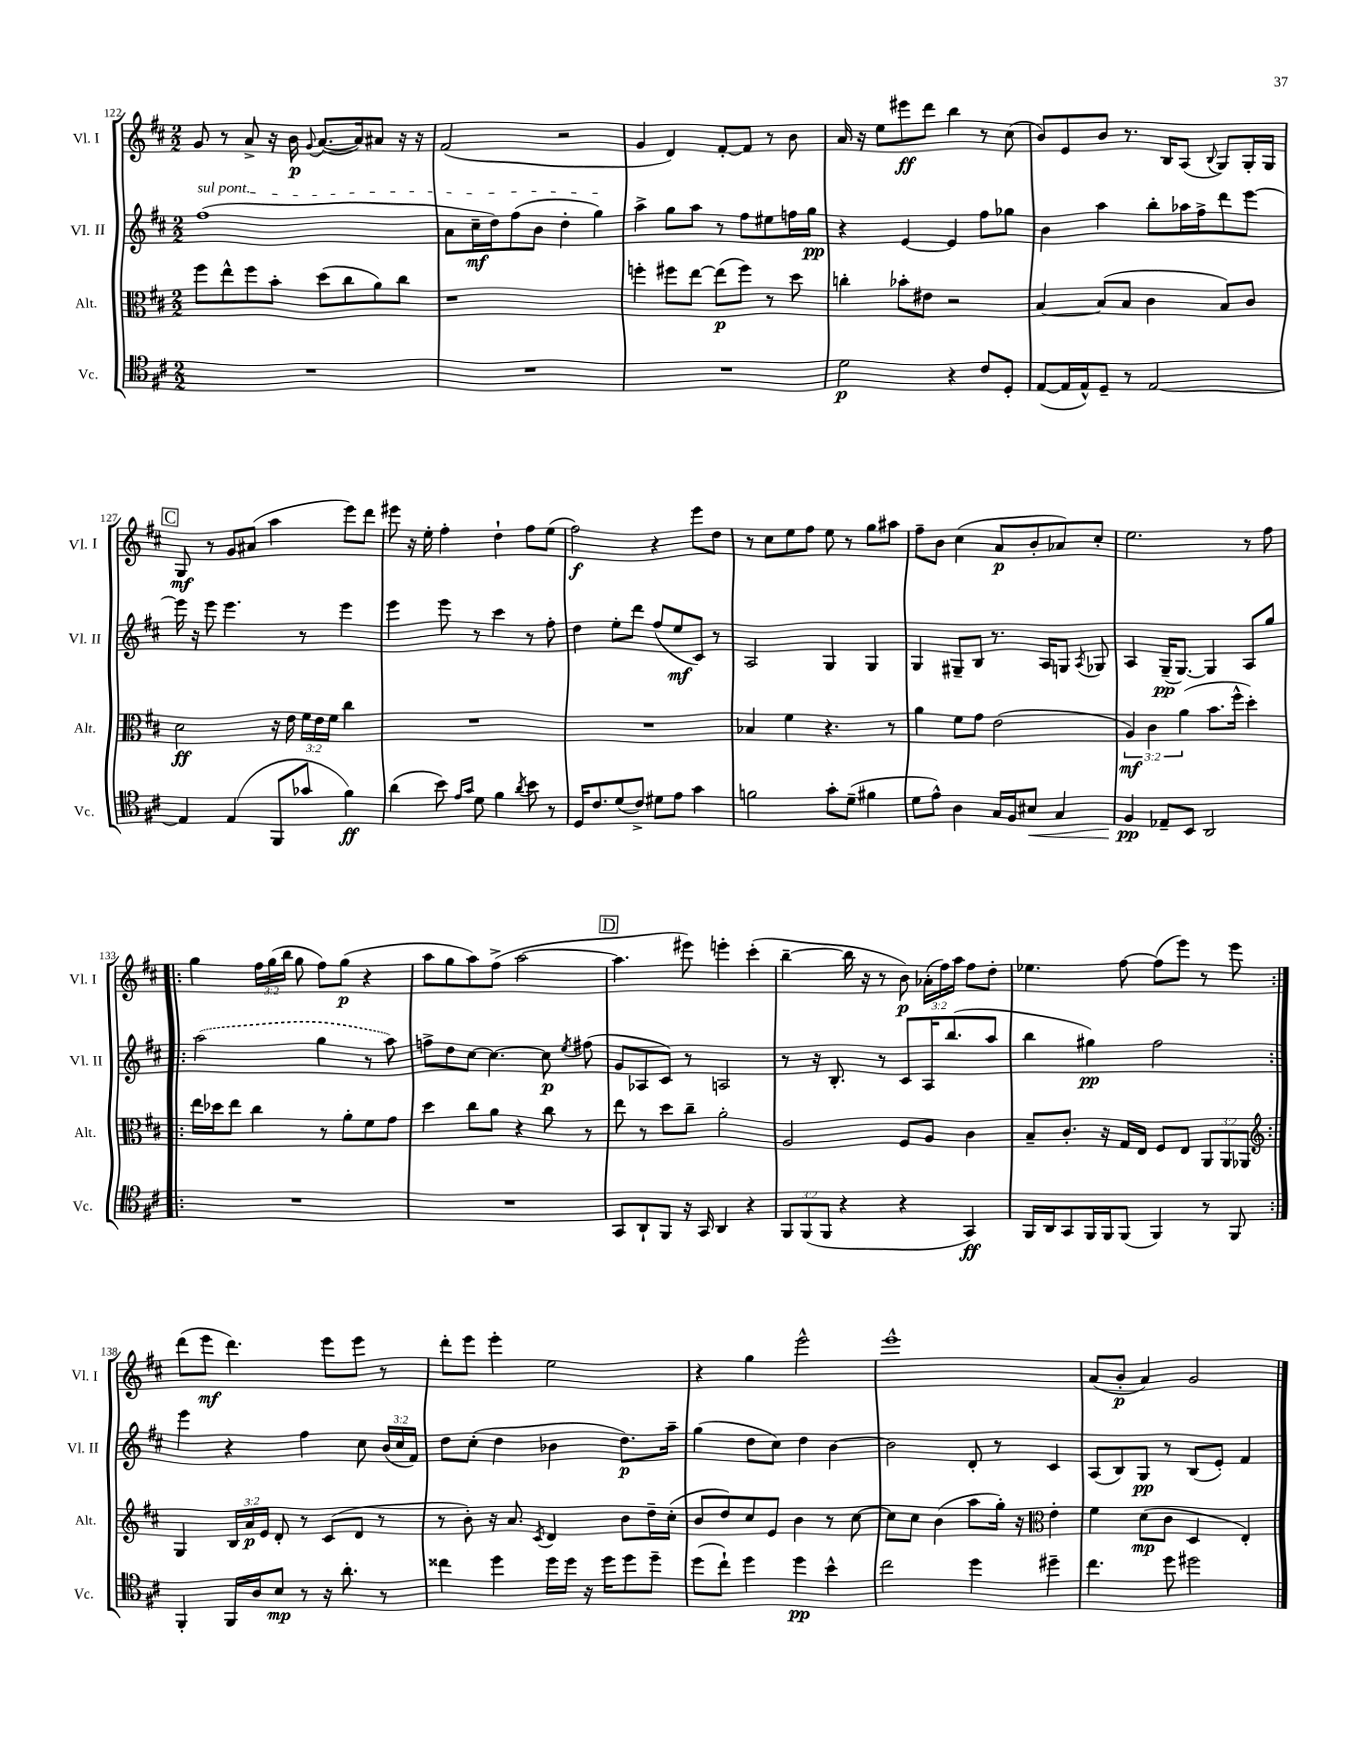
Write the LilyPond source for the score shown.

<<
\new StaffGroup <<
\new Staff = "s0" \with { instrumentName = "Vl. I" shortInstrumentName = "Vl. I" } {
    \clef treble \key d \major \numericTimeSignature \time 2/2 \override Staff.TupletNumber.text = #tuplet-number::calc-fraction-text
    \autoBeamOff g'8 r8 a'8-> r16 b'16\p \appoggiatura { g'8 } a'8.[~( a'16) ais'8] r16 r16 |
    fis'2( r2 |
    g'4 d'4) fis'8[~-. fis'8] r8 b'8 |
    a'16 r16 e''8[ eis'''8\ff d'''8] b''4 r8 cis''8( |
    b'8[) e'8 b'8] r8. b16[ a8]( \appoggiatura { b8 } g8[) g16-. g16] |
    \mark \markup { \box "C" } g8\mf r8 g'8[ ais'8]( a''4 e'''8[) d'''8] |
    eis'''8 r16 e''16-. fis''4-. d''4-! fis''8[ e''8]( |
    fis''2\f) r4 e'''8[ d''8] |
    r8 cis''8[ e''8 fis''8] e''8 r8 g''8[ ais''8] |
    fis''8[-- b'8] cis''4( a'8[\p b'8-. aes'8) cis''8]-. |
    e''2. r8 fis''8 |
    \repeat volta 2 { g''4 \tuplet 3/2 { fis''16[ g''16( b''16] } g''8 fis''8[) g''8]\p( r4 |
    a''8[ g''8 a''8) fis''8]->( a''2~ |
    \mark \markup { \box "D" } a''4. eis'''8) e'''4-. cis'''4-.( |
    b''4~-- b''16 r16 r8 b'8\p) \tuplet 3/2 { aes'16[-.( fis''16) a''16] } fis''8[ d''8]-. |
    ees''4. fis''8~ fis''8[( e'''8]) r8 e'''8 | }
    d'''8[( e'''8]\mf d'''4.) e'''8[ e'''8] r8 |
    d'''8[-. e'''8] e'''4-. e''2 |
    r4 g''4 e'''2-^ |
    e'''1-^ |
    a'8[( b'8]-.\p a'4) g'2 \bar "|." |
}
\new Staff = "s1" \with { instrumentName = "Vl. II" shortInstrumentName = "Vl. II" } {
    \clef treble \key d \major \numericTimeSignature \time 2/2 \override Staff.TupletNumber.text = #tuplet-number::calc-fraction-text
    \autoBeamOff \once \override TextSpanner.bound-details.left.text = \markup { \italic "sul pont." } fis''1\startTextSpan( |
    a'8[ cis''16--\mf d''16) fis''8( b'8] d''4-. g''4\stopTextSpan) |
    a''4-> g''8[ a''8] r8 fis''8[ eis''8 f''16 g''16]\pp |
    r4 e'4~ e'4 fis''8[ ges''8] |
    b'4 a''4 b''8[-. aes''16 fis''16-> d'''8 e'''8]~ |
    \mark \markup { \box "C" } e'''16 r16 e'''8 e'''4. r8 e'''4 |
    e'''4 e'''8 r8 cis'''4 r8 fis''8-. |
    d''4 e''8[-. d'''8] fis''8[( e''8\mf cis'8]) r8 |
    a2 g4 g4 |
    g4 gis8[-- b8] r8. a16[ g8] \acciaccatura { a8 } ges8 |
    a4 g16[--\pp( g8.]~) g4 a8[ g''8] |
    \repeat volta 2 { \once \slurDashed a''2( g''4 r8 a''8) |
    f''8[-> d''8 cis''8]~ cis''4.~ cis''8\p \acciaccatura { e''8 } fis''8( |
    \mark \markup { \box "D" } g'8[ aes8 cis'8]) r8 a2 |
    r8 r16 b8.-. r8 cis'8[ a16 b''8.( a''8] |
    b''4 gis''4\pp) fis''2 | }
    e'''4 r4 fis''4 cis''8 \tuplet 3/2 { b'16[( cis''16 fis'16]) } |
    d''8[ cis''8]-.( d''4 bes'4 d''8.[\p) a''16]-- |
    g''4( d''8[ cis''8]) d''4 b'4~ |
    b'2 d'8-. r8 cis'4 |
    a8[( b8) g8]\pp r8 b8[( e'8]-.) fis'4 \bar "|." |
}
\new Staff = "s2" \with { instrumentName = "Alt." shortInstrumentName = "Alt." } {
    \clef alto \key d \major \numericTimeSignature \time 2/2 \override Staff.TupletNumber.text = #tuplet-number::calc-fraction-text
    \autoBeamOff fis''8[ e''8-^ fis''8 b'8]-. d''8[( cis''8 a'8) cis''8] |
    r1 |
    f''4-. fis''8[ e''8]~ e''8[\p( fis''8]) r8 d''8 |
    c''4-. bes'8[-. eis'8] r2 |
    b4~ b8[( b8] cis'4 b8[) cis'8] |
    \mark \markup { \box "C" } d'2\ff r16 e'16 \tuplet 3/2 { fis'16[ e'16 fis'16] } cis''4 |
    R1 |
    R1 |
    bes4 fis'4 r4. r8 |
    a'4 fis'8[ g'8] e'2( |
    \tuplet 3/2 { a4\mf) cis'4 a'4( } b'8.[ fis''16]-^ d''4-.) |
    \repeat volta 2 { e''16[ des''16 e''8] cis''4 r8 a'8[-. fis'8 g'8] |
    d''4 cis''8[ a'8] r4 cis''8 r8 |
    \mark \markup { \box "D" } e''8 r8 d''8[ cis''8]-- a'2-. |
    a2 fis8[ a8] cis'4 |
    b8[-- cis'8.]-. r16 g16[ e16] fis8[ e8] \tuplet 3/2 { a,8[ a,8 aes,8] } | }
    \clef treble g4 \tuplet 3/2 { b16[ a'16\p e'16] } d'8-. r8 cis'8[( d'8] r8 |
    r8 b'8-.) r16 a'8. \acciaccatura { cis'8 } d'4 b'8[ d''16-- cis''16]-.( |
    b'8[ d''8) cis''8 e'8] b'4 r8 cis''8~ |
    cis''8[ cis''8] b'4( a''8[ g''16]-.) r16 \clef alto e'4-. |
    fis'4 d'8[\mp( cis'8] d4 e4-.) \bar "|." |
}
\new Staff = "s3" \with { instrumentName = "Vc." shortInstrumentName = "Vc." } {
    \clef tenor \key d \major \numericTimeSignature \time 2/2 \override Staff.TupletNumber.text = #tuplet-number::calc-fraction-text
    \autoBeamOff R1 |
    R1 |
    R1 |
    d'2\p r4 cis'8[ d8]-. |
    e8[~( e16 e16-^) d8]-- r8 e2~ |
    \mark \markup { \box "C" } e4 e4( fis,8[ ges'8] fis'4\ff) |
    a'4( b'8) \grace { e'16[ g'16] } d'8 fis'4 \acciaccatura { a'8 } b'8 r8 |
    d16[ cis'8. d'8( cis'8]->) dis'8[ e'8] g'4 |
    f'2 g'8[-. d'8]--( fis'4 |
    d'8[ e'8]-^) a4 g16[ fis16 bis8]\< g4 |
    fis4\pp\! ees8[-- b,8] a,2 |
    \repeat volta 2 { R1 |
    R1 |
    \mark \markup { \box "D" } g,8[ a,8-! fis,8] r16 g,16 a,4 r4 |
    \tuplet 3/2 { fis,8[ fis,8( fis,8] } r4 r4 g,4\ff) |
    fis,16[ a,16 g,8 fis,16 fis,16 fis,8]( fis,4) r8 fis,8 | }
    fis,4-. fis,16[ a16 b8]\mp r8 r16 a'8.-. r8 |
    cisis''4 d''4 d''16[ d''16] r16 d''16[ d''8 d''8]-- |
    d''8[( cis''8]-!) d''4 d''4\pp b'4-^ |
    cis''2 d''4 dis''4-- |
    cis''4. d''8 dis''2 \bar "|." |
}
>>
>>
\layout { \context { \Score currentBarNumber = #122 } }
